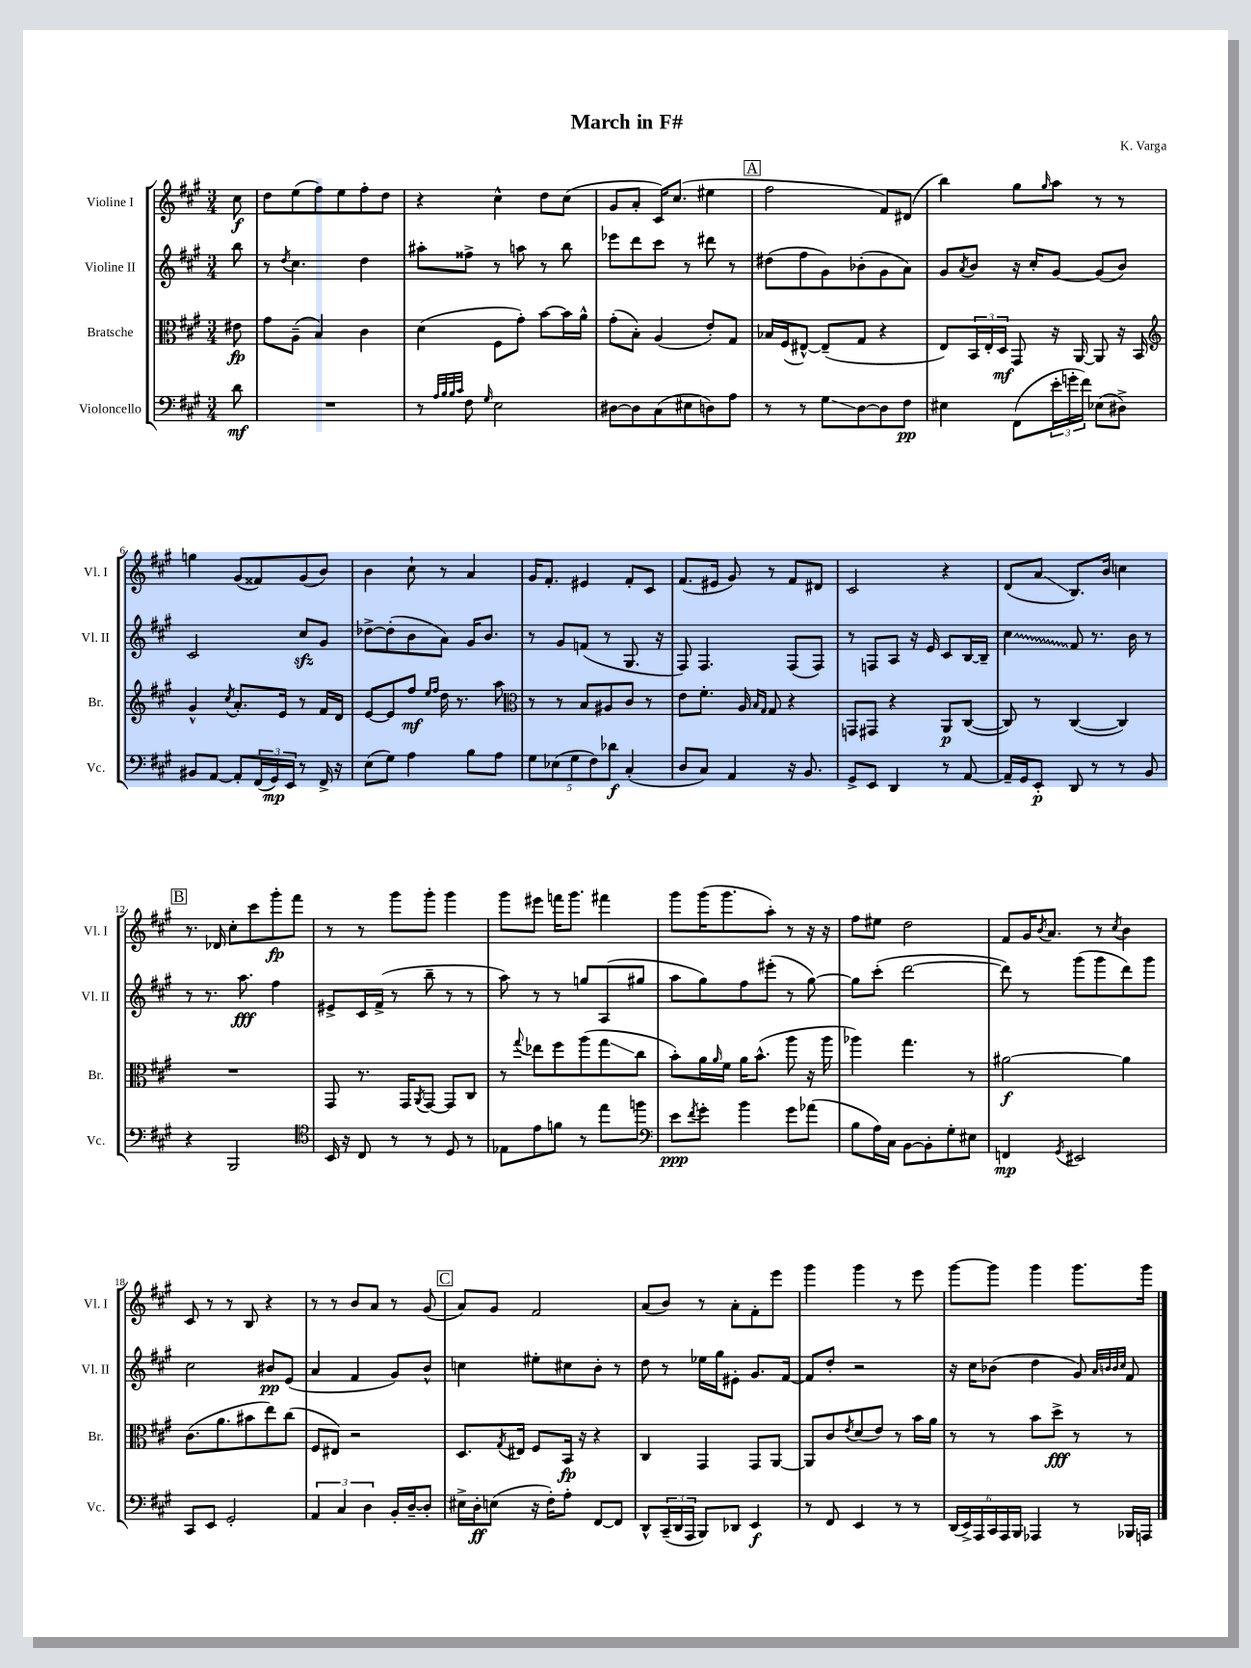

**kern	**kern	**kern	**kern
*staff4	*staff3	*staff2	*staff1
*clefF4	*clefC3	*clefG2	*clefG2
*k[f#c#g#]	*k[f#c#g#]	*k[f#c#g#]	*k[f#c#g#]
*M3/4	*M3/4	*M3/4	*M3/4
8d	8e#	8bb	8cc#
=	=	=	=
2.r	8g#	8r	8dd
.	.	8qdd	.
.	(8A~	4.cc#	(8ee
.	4B)	.	8ff#)
.	.	.	8ee
.	4c#	4dd	8ff#'
.	.	.	8dd
=	=	=	=
8r	(4d	8aa#'	4r
32qqA	.	.	.
32qqB	.	.	.
32qqB	.	.	.
32qqc#	.	.	.
8F#	.	8ff##^	.
16qqG#	.	.	.
2E	8F#	8r	4cc#^^
.	8g#')	8aa	.
.	[8b	8r	8dd
.	16b]	8bb	(8cc#
.	16a^^	.	.
=	=	=	=
[8D#	(8g#'	8eee-	8g#
8D#]	8B')	8ddd	8a'
(8C#	(4A	8ccc#	16c#)
.	.	.	(8.cc#
8E#	.	8r	.
8D)	8e')	8ddd#	4ee#
8A	8G#	8r	.
=	=	=	=
8r	16B-	(8dd#	2ff#
.	(16F#	.	.
8r	[8E#^^)	8ff#	.
8G#	(8E#~]	8g#)	.
[8D	8G#	(8b-'	.
8D]	4r	8g#	8f#)
8F#	.	8a)	(8d#
=	=	=	=
4E#	8E)	8g#	4bb)
.	.	8qa	.
.	24BB	8b	.
.	24E'	.	.
.	24D	.	.
(8FF#	8GG#	16r	8gg#
.	.	16cc#'	.
.	.	.	16qqgg#
24e'	16r	[8g#	8aa
24g'	.	.	.
.	[16AA	.	.
24f#)	.	.	.
(8E-	8AA]	(8g#]	8r
8D#^)	16r	8b)	8r
.	16BB	.	.
=	=	=	=
*	*clefG2	*	*
8BB#	4g#^^	2c#	4gg
[8AA	.	.	.
.	8qcc#	.	.
8AA']	8.a'	.	(8g#
(24FF#	.	.	8f##)
24GG#)	.	.	.
.	16e	.	.
24EE	.	.	.
8r	8r	8cc#	(8g#
16FF#^	16f#	8g#	8b)
16r	16d	.	.
=	=	=	=
(8E	[8e	[8dd-^	4b
8G#)	8e]	(8dd-']	.
4A	8ff#	8b	8cc#`
.	16qqee	.	.
.	16qqff#	.	.
.	16dd	8a)	8r
.	8.r	.	.
8B	.	16g#	4a
.	.	8.b	.
8A	8aa	.	.
=	=	=	=
*	*clefC3	*	*
10G#	8r	8r	16g#
.	.	.	8.f#'
(10E-	.	.	.
.	8r	8g#	.
10G#	.	.	.
.	8B	(8f	4e#
10F#)	.	.	.
.	8A#	8r	.
10d-	.	.	.
(4C#'	8c#	8.G#	8f#'
.	8r	.	8c#
.	.	16r	.
=	=	=	=
8D	8e	8F#)	(8.f#
8C#)	8.f#'	4.F#	.
.	.	.	16e#
4AA	.	.	8g#)
.	16A	.	.
.	16qqB	.	.
.	16qqG#	.	.
.	8G#	.	8r
16r	4r	(8F#	8f#
8.BB	.	.	.
.	.	8F#)	8d#
=	=	=	=
8GG#^	8GG	8r	2c#
8EE	8GG#	8F	.
4DD	4r	8A	.
.	.	16r	.
.	.	16e	.
8r	8AA	8c#	4r
[8AA	([8C#	[16B	.
.	.	16B~]	.
=	=	=	=
16AA~]	8C#])	4cc#	(8d
16GG#	.	.	.
8EE'	8r	.	8a
8DD	([4C#	8f#	8.B)
8r	.	8.r	.
.	.	.	16b
8r	4C#])	.	4cc
.	.	16b	.
8BB	.	8r	.
=	=	=	=
4r	2.r	8r	8.r
.	.	8.r	.
.	.	.	16d-
2BBB	.	.	8cc#'
.	.	8.aa	.
.	.	.	8ccc#
.	.	4ff#	8ggg#'
.	.	.	8fff#
=	=	=	=
*clefC4	*	*	*
16BB	8GG#	8e#^	8r
16r	.	.	.
8C#	8.r	16c#	8r
.	.	(16f#^	.
8r	.	8r	8ggg#
.	16GG#	.	.
.	8qAA	.	.
8r	[8GG#	8bb~	8ggg#'
8D	8GG#]	8r	4ggg#
8r	8C#	8r	.
=	=	=	=
8E-	8r	8aa)	8ggg#
.	8qqgg#	.	.
8e	8ee-	8r	8eee#
8f	8ff#	8r	16fff
.	.	.	8.ggg#
8r	(8aa	8gg	.
8ee	8gg#	(8A	4fff#
8ff	8cc#	8gg#	.
=	=	=	=
*clefF4	*	*	*
8e	8b')	8aa	8ggg#
8qf#	.	.	.
8g#'	16a	8gg#)	(16ggg#
.	16qqa	.	.
.	16f#	.	8.ggg#
4b	16a	8ff#	.
.	(8.b^^	.	.
.	.	(8eee#'	8aa')
8g#	8aa	8r	8r
(8a-	16r	[8gg#)	16r
.	16aa	.	16r
=	=	=	=
8B	4aa-)	8gg#]	8ff#
16A)	.	(8ccc#'	8ee#
16C#	.	.	.
[8BB	4.gg#	[2ddd	2dd
8BB']	.	.	.
8G#'	.	.	.
8E#	8r	.	.
=	=	=	=
4FF	[2a#	8ddd])	8f#
.	.	8r	16g#
.	.	.	8qb
.	.	.	8.a
8qGG#	.	.	.
2EE#	.	(8ggg#	.
.	.	8ggg#	8r
.	.	.	8qcc#
.	4a#]	8ddd)	4b
.	.	8ggg#	.
=	=	=	=
8CC#	(8.c#	2cc#	8c#
8EE	.	.	8r
.	8.a	.	.
2GG#'	.	.	8r
.	8b#	.	8B
.	8ee)	8b#	4r
.	(8cc#	(8e	.
=	=	=	=
6AA	8F#	4a	8r
.	8E#)	.	8r
6C#	.	.	.
.	2r	4f#	8b
6D	.	.	.
.	.	.	8a
16BB'	.	8g#)	8r
[16D~	.	.	.
8D']	.	8b^^	(8g#
=	=	=	=
16E#^	8.D	4cc	8a)
16D'	.	.	.
(8E	.	.	8g#
.	8qG#	.	.
.	16E#	.	.
16r	8F#	8ee#'	2f#
16F#')	.	.	.
8A'	16BB	8cc#	.
.	16r	.	.
[8FF#	4r	8b'	.
8FF#]	.	8r	.
=	=	=	=
8DD^^	4C#	8dd	(8a
(24CC#~	.	8r	8b)
24DD	.	.	.
24AAA	.	.	.
8BBB)	4GG#	16ee-	8r
.	.	16gg#	.
8DD-	.	8e#'	8a'
4EE	8GG#	8.g#	8f#'
.	[8AA	.	8eee
.	.	[16f#	.
=	=	=	=
8r	8AA]	8f#]	4ggg#
8FF#	8c#	8dd'	.
.	8qe	.	.
4EE	(8d	2r	4ggg#
.	8e)	.	.
8r	8r	.	8r
8r	16b	.	8eee
.	16a	.	.
=	=	=	=
(24DD	8r	16r	[8ggg#
24EE^)	.	.	.
.	.	16cc#	.
24AAA	.	.	.
24CC#	8r	(8b-	8ggg#]
24AAA	.	.	.
24BBB	.	.	.
4AAA-	8b	4dd	4ggg#
.	8dd^	.	.
8r	8r	8g#)	8.ggg#
.	.	32qqa	.
.	.	32qqb	.
.	.	32qqb	.
.	.	32qqcc#	.
16BBB-	8r	8f#	.
16AAA	.	.	16ggg#
==	==	==	==
*-	*-	*-	*-
